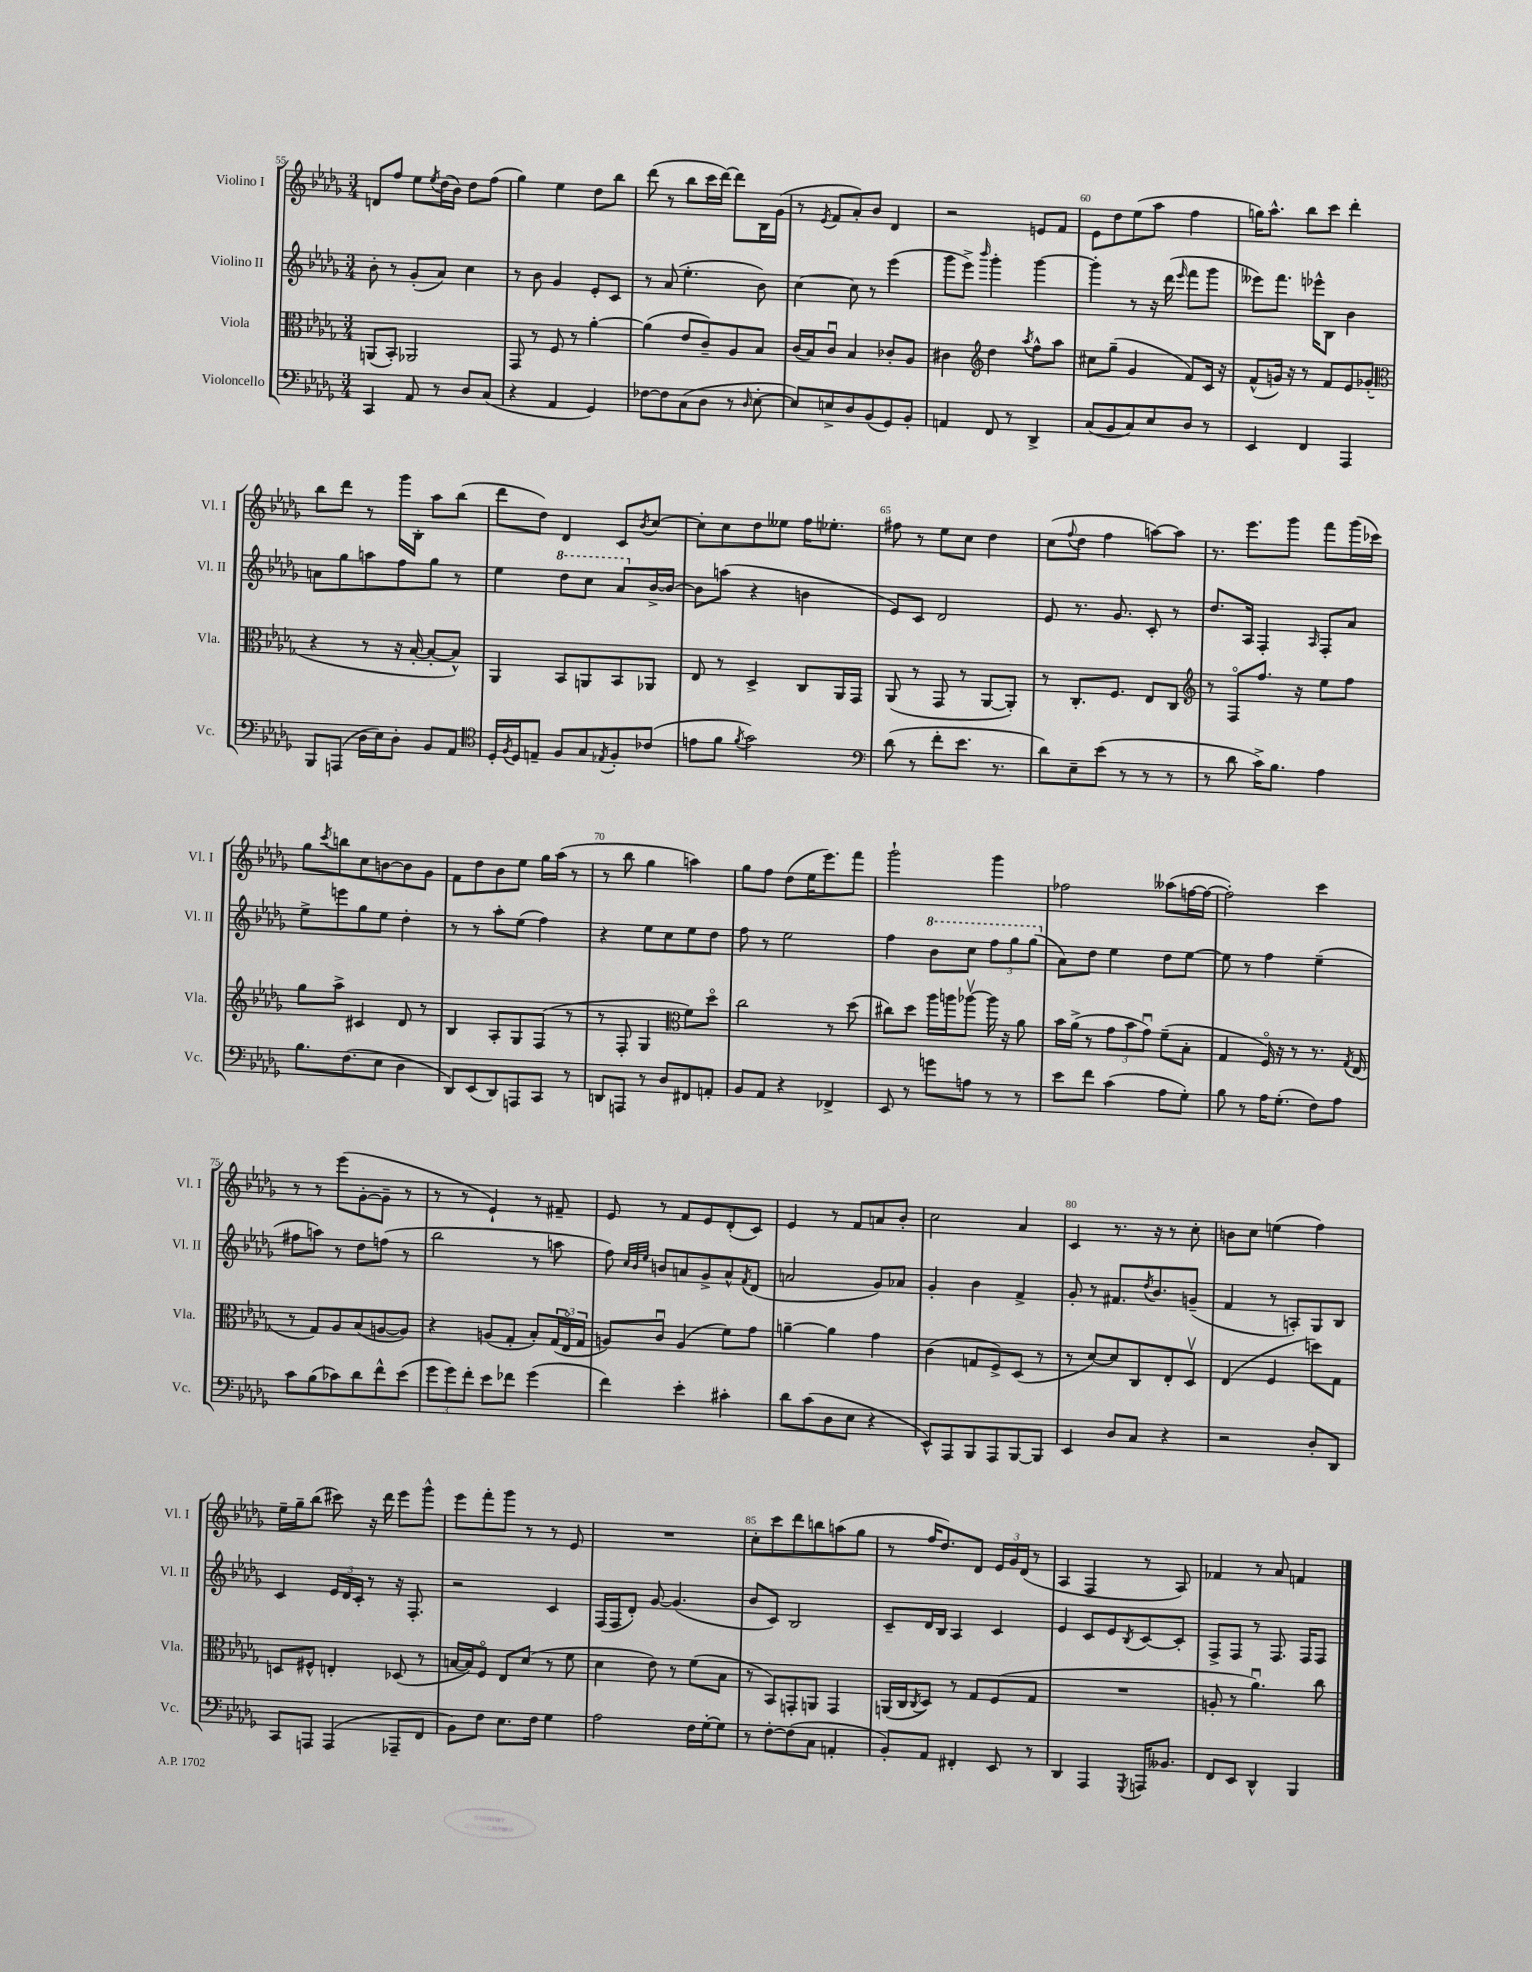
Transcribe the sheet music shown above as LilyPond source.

<<
\new StaffGroup <<
\new Staff = "s0" \with { instrumentName = "Violino I" shortInstrumentName = "Vl. I" } {
    \clef treble \key des \major \numericTimeSignature \time 3/4
    d'8 f''8 ees''8 \acciaccatura { ees''8 } des''16( bes'16) des''8 f''8( |
    ges''4) ees''4 des''8 bes''8 |
    des'''8( r8 bes''8 c'''16 des'''16~) des'''8 bes16 ges'16( |
    r8 \acciaccatura { ees'8 } f'8 aes'8-.) bes'8 des'4 |
    r2 e'8 f'8 |
    ees'8 des''8 ees''8( aes''8 f''4 |
    g''16) aes''8.-^ bes''8 c'''8 des'''4-. |
    bes''8 des'''8 r8 ges'''16 bes16-. aes''8 bes''8( |
    des'''8 des''8) des'4 c'8 \acciaccatura { bes'8 } c''8~ |
    c''8-. c''8 des''8 eeses''8 f''16 ees''8.-. |
    fis''8 r8 ees''8 c''8 des''4 |
    c''8( \appoggiatura { f''8 } des''8 f''4 a''8~) a''8 |
    r8. ees'''8. ges'''8 f'''8 ges'''16( ces'''16) |
    ges''8 \acciaccatura { c'''8 } b''8 c''8 b'8~ b'8 ges'8 |
    f'8 des''8 bes'8 ees''8 ges''16 aes''16( r8 |
    r8 bes''8 ges''4 a''4) |
    ges''8 f''8 des''8( ees''16 ees'''8.) f'''8 |
    ges'''2-! ges'''4 |
    fes''2 aeses''8( f''16~ f''16~ |
    f''2-.) c'''4 |
    r8 r8 ees'''8( ges'8~-. ges'8-- r8 |
    r8 r8 ees'4-!) r8 fis'8-- |
    ees'8 r8 f'8 ees'8 des'8-.( c'8) |
    ees'4 r8 f'8 a'8 bes'8-. |
    c''2 aes'4 |
    c'4 r8. r16 r8 c''8-. |
    b'8 c''8 e''4( f''4) |
    ees''16-- ges''16-- bes''8( cis'''8) r16 des'''16 ees'''8 ges'''8-^ |
    ees'''8 f'''8-. ges'''8 r8 r8 ees'8 |
    R2. |
    c''8-. c'''8 des'''8 b''8 a''8( ges''8 |
    r8 f''16 des''8.) des'8 \tuplet 3/2 { ees'16 ges'16 des'16( } r8 |
    aes4 f4 r8 aes8) |
    fes'4 r8 aes'8 f'4 \bar "|." |
}
\new Staff = "s1" \with { instrumentName = "Violino II" shortInstrumentName = "Vl. II" } {
    \clef treble \key des \major \numericTimeSignature \time 3/4
    bes'8-. r8 ges'8-.( aes'8) c''4 |
    r8 bes'8 ges'4 ees'8-. c'8 |
    r8 aes'8( ees''4.-. bes'8) |
    c''4~ c''8 r8 ees'''4( |
    ges'''8 ees'''8->) \grace { bes'''16 } ges'''4-. ges'''4~ |
    ges'''4-. r8 r16 des'''16( \grace { ees'''16 } f'''8 ges'''8 |
    eeses'''8) f'''8. ees'''16-^ bes8 bes'4 |
    a'8 ges''8 a''8 f''8 ges''8 r8 |
    ees''4 \ottava #1 des'''8 c'''8 aes''8 \ottava #0 bes'16~-> bes'16~ |
    bes'8 a''8( r4 b'4 |
    ees'8) c'8 des'2 |
    ees'8 r8. ges'8. c'8-. r8 |
    des''8. aes16 f4-. \grace { aes16 } f8-. aes'8 |
    ees''8-> e'''8 ges''8 ees''8 des''4-. |
    r8 r8 aes''8-. ees''8( f''4) |
    r4 ees''8 c''8 ees''8 des''8 |
    f''8 r8 ees''2 |
    f''4 \ottava #1 bes''8 c'''8 \tuplet 3/2 { f'''8 ges'''8 ges'''8( \ottava #0 } |
    aes'8) des''8 ees''4 des''8 ees''8~ |
    ees''8 r8 f''4 ees''4--( |
    fis''8 a''8) r8 des''8 f''8( r8 |
    bes''2 r8 a''8 |
    f''8) \grace { c''32 bes'32 ees''32 } b'8 a'8 ges'8-> a'8-^ \acciaccatura { f'8 } des'8( |
    a'2 ges'8) aes'8 |
    ges'4-. bes'4 f'4-> |
    ges'8-. r8 fis'8. \acciaccatura { des''8 } bes'8. g'8--( |
    f'4 r8 a8-.) ges8 bes8 |
    c'4 \tuplet 3/2 { ees'16 des'16 c'16-. } r8 r16 f8.-. |
    r2 c'4 |
    f16( f16 des'8-.) ges'8~ ges'4.( |
    bes'8 c'8) bes2 |
    c'8-- des'16 bes16 aes4 c'4 |
    ees'4 c'8 ees'8 \acciaccatura { bes8 } c'8~ c'8-. |
    f8-> f8 r8 f8. f16 f8 \bar "|." |
}
\new Staff = "s2" \with { instrumentName = "Viola" shortInstrumentName = "Vla." } {
    \clef alto \key des \major \numericTimeSignature \time 3/4
    a,8( bes,8-.) aes,2 |
    ges,8 r8 f8 r8 aes'4~-. |
    aes'4( ees'8 c'8--) aes8 bes8 |
    c'16( bes16) c'8\downbow bes4 ces'8-. aes8 |
    cis'4 \clef treble des''4 \acciaccatura { aes''8 } f''8-^ aes''8 |
    cis''8 ges''8--( ges'4 f'8) c'16 r16 |
    f'8-^( g'16) r16 r8 f'8 ees'8 ges'8-.( |
    \clef alto r4 r8 r16 bes16~-. bes8~-. bes8-^) |
    aes,4 bes,8 a,8 bes,8 aes,8 |
    ees8 r8 des4-> c8 aes,16 ges,16 |
    aes,8( r8 ges,8 r8 aes,8~ aes,8-.) |
    r8 c8.-. f8. ees8 c8 |
    \clef treble r8 f8\flageolet f''8. r16 ees''8 f''8 |
    ges''8 aes''8-> cis'4 des'8 r8 |
    bes4 aes8-. ges8 f8( r8 |
    r8 f8-. ges4 \clef alto f'8) des''8\flageolet |
    c''2 r8 des''8( |
    cis''8) des''8 aes''16 a''16 aes''8~\upbow aes''16 r16 aes'8 |
    bes'16 aes'16->( r8 \tuplet 3/2 { ges'8 bes'8 ges'8\downbow) } f'8--( bes8-. |
    ges4 f16\flageolet) r16 r8 r8. \acciaccatura { ges8 } ees16( |
    r8 ges8) aes8 bes8( a8~ a8) |
    r4 a8( ges8-. bes8-.) \tuplet 3/2 { ges16( ees16\flageolet ges16 } |
    a8) c'8\downbow a4( f'8) ges'8 |
    a'4~-- a'4 ges'4 |
    c'4( g8 f8->) des8( r8 |
    r8 des'8~) des'8 c8 ees8-. des8\upbow |
    ees4( f4 d''8) ges8 |
    d8 fis8-^ e4-. des8( r8 |
    b16~ b16) f8\flageolet ees8 des'8( r8 f'8 |
    des'4 ees'8) r8 f'8( bes8 |
    r8 bes,8) g,8-. a,8 g,4 |
    a,16( c16 \acciaccatura { c8 } des8) r8 ges8 f8( ges8 |
    R2. |
    a8-. r8 aes'4.\downbow) c''8 \bar "|." |
}
\new Staff = "s3" \with { instrumentName = "Violoncello" shortInstrumentName = "Vc." } {
    \clef bass \key des \major \numericTimeSignature \time 3/4
    c,4 aes,8 r8 des8 c8( |
    r4 aes,4 ges,4) |
    fes8~ fes8 c8( des8 r8 \grace { des16 } ees8~-. |
    ees8) e8-> des8 bes,8( ges,8) bes,8-. |
    a,4 f,8 r8 des,4-> |
    c8( bes,8 c8) ees8 des8 r8 |
    ees,4 f,4 aes,,4 |
    bes,,8 a,,8( des16 ees16) des8-. bes,8 aes,8 |
    \clef tenor des16-. \acciaccatura { f8 } des16 e8-- f8 ges8 \acciaccatura { ees8 } f8-. ces'8( |
    e'8 f'8 \acciaccatura { f'8 } ges'2) |
    \clef bass des'8( r8 f'8-. ees'8. r8. |
    des'8) ees8-- ees'8( r8 r8 r8 |
    r8 des'8 c'16->) bes8. aes4 |
    bes8. f8.( ees8 des4 |
    des,8) ees,8( des,8) a,,8 c,8 r8 |
    d,8 a,,8 r8 des8 fis,8 a,8-. |
    bes,8 aes,8 r4 fes,4-> |
    ees,8 r8 g'8 a8 r8 r8 |
    ees'8 f'8 c'4( aes8 ges8-.) |
    bes8 r8 aes16 ges8.-.( f8) aes8 |
    c'8 bes8( ces'8) des'8 f'8-^ ees'8( |
    \tuplet 3/2 { ges'8 ges'8) f'8-. } ees'8 fes'8 ges'4( |
    f'4) ees'4-. cis'4-. |
    des'8 c'8( des8 ees8 r4 |
    ees,8-^) aes,,8 bes,,8 aes,,8 bes,,8~ bes,,8 |
    ees,4 des8 c8 r4 |
    r2 des8-. des,8 |
    c,8 a,,8 a,,4( aes,,8-- f,8 |
    bes,8) f8 ees8. f16 ges4 |
    aes2 f16 ges16~-. ges8 |
    r8 f8~-. f8( c8 a,4-. |
    bes,8-.) aes,8 fis,4-. ees,8 r8 |
    des,4 aes,,4 \acciaccatura { ges,,8 } a,,16 beses,8. |
    f,8 ees,8 des,4-^ bes,,4 \bar "|." |
}
>>
>>
\layout { \context { \Score currentBarNumber = #55 \override BarNumber.break-visibility = ##(#f #t #t) barNumberVisibility = #(every-nth-bar-number-visible 5) } }
